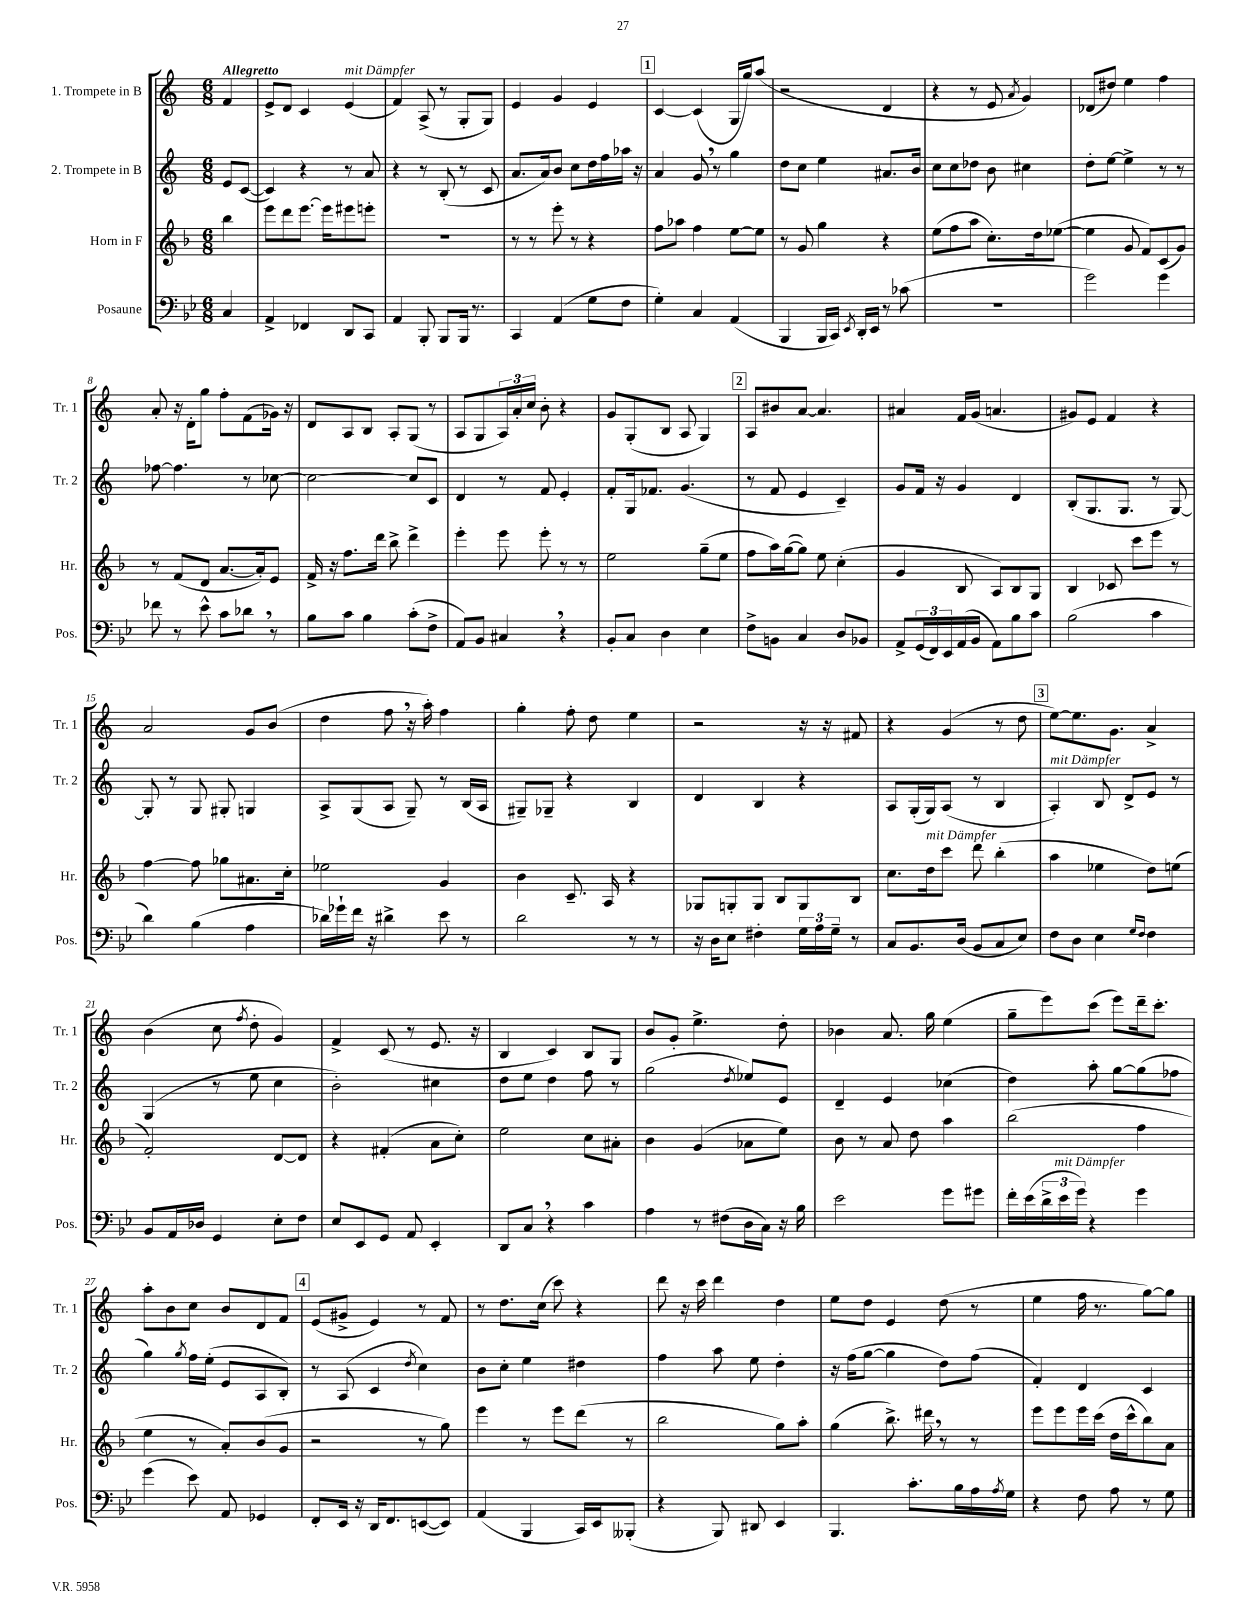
<<
\new StaffGroup <<
\new Staff = "s0" \with { instrumentName = "1. Trompete in B" shortInstrumentName = "Tr. 1" } {
    \clef treble \key c \major \numericTimeSignature \time 6/8 \partial 4 \tempo "Allegretto"
    f'4 |
    e'8-> d'8 c'4 e'4^\markup { \italic "mit Dämpfer" }( |
    f'4) a8->( r8 g8-. g8) |
    e'4 g'4 e'4 |
    \mark \markup { \box "1" } c'4~ c'4( g16 g''16) a''8( |
    r2 d'4 |
    r4 r8 e'8 \acciaccatura { a'8 } g'4) |
    des'8( dis''8) e''4 f''4 |
    a'8-. r16 d'16-. g''8 f''8-. f'8( ges'16) r16 |
    d'8 a8 b8 a8-. g8( r8 |
    a8 g8 \tuplet 3/2 { a16) a'16-. c''16 } b'8-. r4 |
    g'8 g8-.( b8 a8 g4) |
    \mark \markup { \box "2" } a8 bis'8 a'8~ a'4. |
    ais'4 f'16 g'16( a'4. |
    gis'8) e'8 f'4 r4 |
    a'2 g'8 b'8( |
    d''4 f''8 \breathe r16 a''16-.) f''4 |
    g''4-. f''8-. d''8 e''4 |
    r2 r16 r16 fis'8 |
    r4 g'4( r8 d''8 |
    \mark \markup { \box "3" } e''8~) e''8. g'8. a'4-> |
    b'4( c''8 \acciaccatura { f''8 } d''8-. g'4) |
    f'4-> c'8( r8 e'8. r16 |
    b4 c'4) b8 g8 |
    b'8 g'8-. e''4.-> d''8-. |
    bes'4 a'8. g''16 e''4( |
    g''8-- e'''8) c'''8( e'''8) d'''16-- c'''8.-. |
    a''8-. b'8 c''8 b'8 d'8 f'8 |
    \mark \markup { \box "4" } e'8( gis'8-> e'4) r8 f'8 |
    r8 d''8. c''16( c'''8) r4 |
    d'''8 r16 c'''16 d'''4 d''4 |
    e''8 d''8 e'4 d''8( r8 |
    e''4 f''16 r8. g''8~) g''8 \bar "|." |
}
\new Staff = "s1" \with { instrumentName = "2. Trompete in B" shortInstrumentName = "Tr. 2" } {
    \clef treble \key c \major \numericTimeSignature \time 6/8 \partial 4
    e'8 c'8~( |
    c'4) r4 r8 a'8 |
    r4 r8 b8-.( r8 c'8 |
    a'8. a'16) b'8 c''8 d''16 f''16 aes''16 r16 |
    \mark \markup { \box "1" } a'4 g'8 \breathe r8 g''4 |
    d''8 c''8 e''4 ais'8. b'16 |
    c''8 c''8 des''8 b'8 cis''4 |
    d''8-. e''8~ e''4-> r8 r8 |
    fes''8~ fes''4. r8 ces''8~ |
    ces''2~ ces''8 c'8 |
    d'4 r8 f'8 e'4-. |
    f'8-. g16 fes'8. g'4.( |
    \mark \markup { \box "2" } r8 f'8 e'4 c'4--) |
    g'8 f'16 r16 g'4 d'4 |
    b8-.( g8. g8. r8 g8~) |
    g8-. r8 g8 gis8-. g4 |
    a8-> g8( a8 g8--) r8 b16( a16 |
    gis8--) ges8-- r4 b4 |
    d'4 b4 r4 |
    a8 g16-.( g16) a8( r8 b4 |
    \mark \markup { \box "3" } a4-.^\markup { \italic "mit Dämpfer" }) b8 d'8-> e'8 r8 |
    g4( r8 e''8 c''4 |
    b'2-.) cis''4 |
    d''8 e''8 d''4 f''8 r8 |
    g''2( \acciaccatura { d''8 } ees''8) e'8 |
    d'4-- e'4 ces''4( |
    d''4) a''8-. g''8~ g''8( fes''8 |
    g''4) \acciaccatura { g''8 } f''16 e''16-.( e'8 a8 b8-.) |
    \mark \markup { \box "4" } r8 a8( c'4 \acciaccatura { d''8 } c''4) |
    b'8 c''8-. e''4 dis''4 |
    f''4 a''8 e''8 d''4-. |
    r16 f''16( g''8~ g''4 d''8) f''8( |
    f'4-.) d'4 c'4 \bar "|." |
}
\new Staff = "s2" \with { instrumentName = "Horn in F" shortInstrumentName = "Hr." } {
    \clef treble \key f \major \numericTimeSignature \time 6/8 \partial 4
    bes''4 |
    e'''8 d'''8 e'''8.~ e'''16 eis'''8 e'''8-. |
    R2. |
    r8 r8 e'''8-. r8 r4 |
    \mark \markup { \box "1" } f''8 aes''8 f''4 e''8~ e''8 |
    r8 g'8 g''4 r4 |
    e''8( f''8 a''8 c''8.-.) d''16 ees''8~( |
    ees''4 g'8 f'8) c'8( g'8) |
    r8 f'8( d'8 a'8.~ a'16-.) e'8 |
    f'16-> r16 f''8. d'''16 bes''8-> d'''4-> |
    e'''4-. e'''8 e'''8-. r8 r8 |
    e''2 g''8--( e''8 |
    \mark \markup { \box "2" } f''8 a''16) g''16~( g''8) e''8 c''4-.( |
    g'4 bes8 a8) bes8 g8 |
    bes4 ces'8 c'''8 e'''8 r8 |
    f''4~ f''8 ges''8 ais'8. c''16-. |
    ees''2 g'4 |
    bes'4 c'8.-- a16 r4 |
    ges8 g8-. g8 bes8 g8 bes8 |
    c''8. d''16^\markup { \italic "mit Dämpfer" } c'''8 d'''8 bes''4-.( |
    \mark \markup { \box "3" } a''4 ees''4 d''8) e''8( |
    f'2-.) d'8~ d'8 |
    r4 fis'4-.( a'8 c''8-.) |
    e''2 c''8 ais'8-. |
    bes'4 g'4( aes'8 e''8) |
    bes'8 r8 a'8 d''8 a''4 |
    bes''2( f''4 |
    e''4 r8 a'8-.) bes'8( g'8 |
    \mark \markup { \box "4" } r2 r8 g''8) |
    e'''4 r8 e'''8 d'''8( r8 |
    bes''2 g''8) a''8-. |
    g''4( bes''8.->) dis'''16 \breathe r8 r8 |
    e'''8 e'''8 e'''16 c'''16( d''16 c'''16-^ bes''8) a'8 \bar "|." |
}
\new Staff = "s3" \with { instrumentName = "Posaune" shortInstrumentName = "Pos." } {
    \clef bass \key bes \major \numericTimeSignature \time 6/8 \partial 4
    c4 |
    a,4-> fes,4 d,8 c,8 |
    a,4 bes,,8-. bes,,8 bes,,16 r8. |
    c,4 a,4( g8 f8 |
    \mark \markup { \box "1" } g4-.) c4 a,4( |
    bes,,4 bes,,16 c,16) \acciaccatura { ees,8 } d,16-. ees,16 r8 ces'8( |
    R2. |
    g'2) g'4 |
    fes'8 r8 ees'8-^ c'8 des'8 \breathe r8 |
    bes8 c'8 bes4 c'8-.( f8-> |
    a,8) bes,8 cis4 \breathe r4 |
    bes,8-. c8 d4 ees4 |
    \mark \markup { \box "2" } f8-> b,8 c4 d8 bes,8 |
    a,8-> \tuplet 3/2 { g,16( f,16) ees,16 } a,16( bes,16 a,8) bes8 c'8 |
    bes2( c'4 |
    d'4) bes4( a4 |
    des'16) ges'16-! f'16 r16 dis'4-> ees'8 r8 |
    d'2 r8 r8 |
    r16 d16 ees8 fis4-. \tuplet 3/2 { g16 a16 g16-- } r8 |
    c8 bes,8. d16( bes,8 c8 ees8) |
    \mark \markup { \box "3" } f8 d8 ees4 \grace { g16 f16 } f4 |
    bes,8 a,16 des16 g,4 ees8-. f8 |
    ees8 ees,8 g,8 a,8 ees,4-. |
    d,8 c8 \breathe r4 c'4 |
    a4 r8 fis8( d16 c16) r16 bes16 |
    ees'2 g'8 gis'8 |
    f'16-. ees'16( \tuplet 3/2 { d'16-> ees'16^\markup { \italic "mit Dämpfer" } g'16) } r4 g'4 |
    g'4( ees'8) a,8 ges,4 |
    \mark \markup { \box "4" } f,8-. ees,16 r16 d,16 f,8. e,8~( e,8) |
    a,4( bes,,4 c,16) ees,16 beses,,8-.( |
    r4 bes,,8) dis,8 ees,4 |
    bes,,4. c'8.-. bes16 a16 \acciaccatura { a8 } g16 |
    r4 f8 a8 r8 g8 \bar "|." |
}
>>
>>
